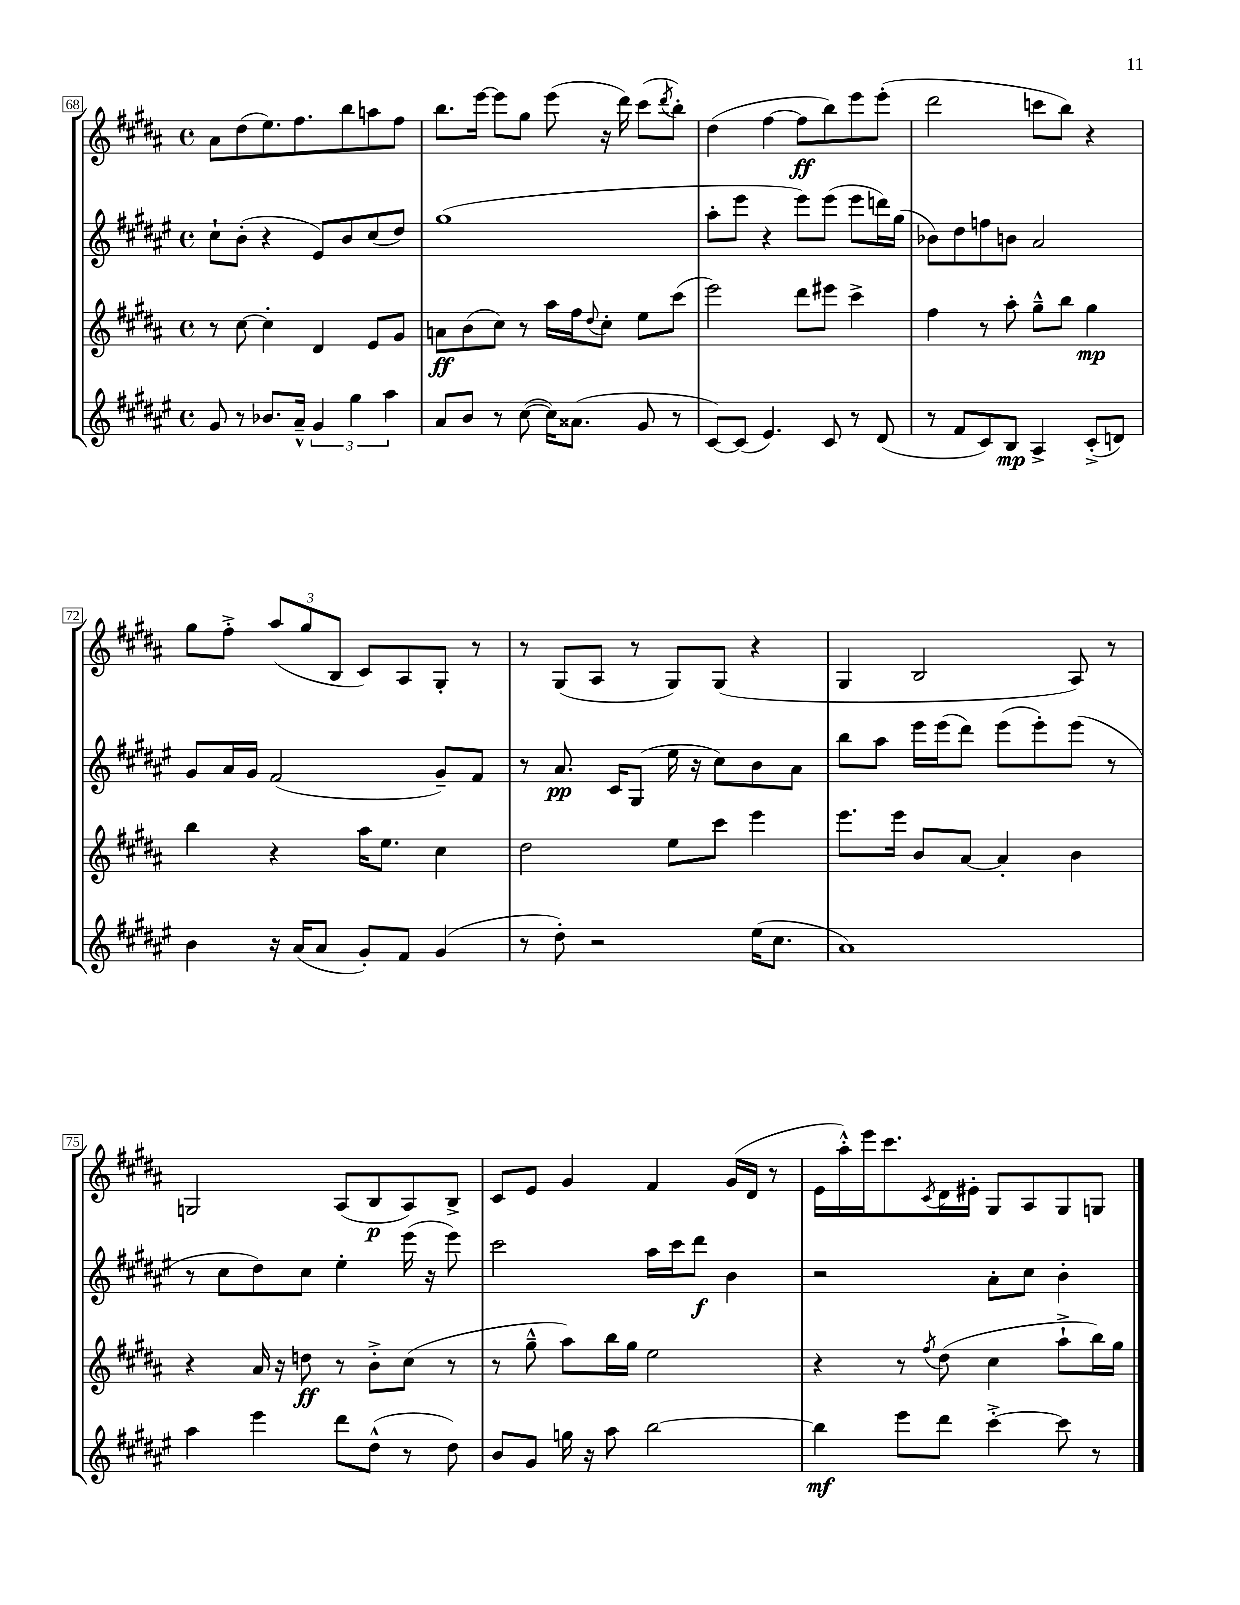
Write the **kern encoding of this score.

**kern	**kern	**kern	**kern
*staff4	*staff3	*staff2	*staff1
*clefG2	*clefG2	*clefG2	*clefG2
*k[f#c#g#d#a#e#]	*k[f#c#g#d#a#]	*k[f#c#g#d#a#e#]	*k[f#c#g#d#a#]
*M4/4	*M4/4	*M4/4	*M4/4
*met(c)	*met(c)	*met(c)	*met(c)
8g#	8r	8cc#`	8a#
8r	[8cc#	(8b'	(8dd#
8.b-	4cc#']	4r	8.ee)
16a#~^^	.	.	8.ff#
6g#	4d#	8e#)	.
.	.	8b	8bb
6gg#	.	.	.
.	8e	(8cc#	8aa
6aa#	.	.	.
.	8g#	8dd#)	8ff#
=	=	=	=
8a#	8a	(1gg#	8.bb
8b	(8b	.	.
.	.	.	[16eee
8r	8cc#)	.	8eee]
([8cc#	8r	.	8gg#
16cc#])	16aa#	.	(8eee
(8.a##	16ff#	.	.
.	8qqdd#	.	.
.	8cc#'	.	16r
.	.	.	16ddd#)
8g#	8ee	.	(8ccc#
.	.	.	8qddd#
8r	(8ccc#	.	8bb')
=	=	=	=
[8c#)	2eee)	8aa#'	(4dd#
(8c#]	.	8eee#	.
4.e#)	.	4r	[4ff#
.	8ddd#	8eee#)	8ff#]
8c#	8eee#	(8eee#	8bb)
8r	4ccc#^	8eee#	8eee
(8d#	.	16ddd)	(8eee'
.	.	(16gg#	.
=	=	=	=
8r	4ff#	8b-)	2ddd#
8f#	.	8dd#	.
8c#)	8r	8ff	.
8B	8aa#'	8b	.
4A#^	8gg#~^^	2a#	8ccc
.	8bb	.	8bb)
(8c#'^	4gg#	.	4r
8d)	.	.	.
=	=	=	=
4b	4bb	8g#	8gg#
.	.	16a#	8ff#'^
.	.	16g#	.
16r	4r	(2f#	(12aa#
(16a#	.	.	.
.	.	.	12gg#
8a#	.	.	.
.	.	.	12B
8g#')	16aa#	.	8c#)
.	8.ee	.	.
8f#	.	.	8A#
(4g#	4cc#	8g#~)	8G#'
.	.	8f#	8r
=	=	=	=
8r	2dd#	8r	8r
8dd#')	.	8.a#	(8G#
2r	.	.	8A#
.	.	16c#	.
.	.	(8G#	8r
.	8ee	16ee#	8G#)
.	.	16r	.
.	8ccc#	8cc#)	(8G#
(16ee#	4eee	8b	4r
8.cc#	.	.	.
.	.	8a#	.
=	=	=	=
1a#)	8.eee	8bb	4G#
.	.	8aa#	.
.	16eee	.	.
.	8b	16eee#	2B
.	.	(16eee#	.
.	[8a#	8ddd#)	.
.	4a#']	(8eee#	.
.	.	8eee#')	.
.	4b	(8eee#	8A#)
.	.	8r	8r
=	=	=	=
4aa#	4r	8r	2G
.	.	8cc#	.
4eee#	16a#	8dd#)	.
.	16r	.	.
.	8dd	8cc#	.
8ddd#	8r	4ee#'	(8A#
(8dd#^^	8b'^	.	8B
8r	(8cc#	(16eee#	8A#)
.	.	16r	.
8dd#)	8r	8eee#)	8B^
=	=	=	=
8b	8r	2ccc#	8c#
8g#	8gg#~^^	.	8e
16gg	8aa#)	.	4g#
16r	.	.	.
8aa#	16bb	.	.
.	16gg#	.	.
[2bb	2ee	16aa#	4f#
.	.	16ccc#	.
.	.	8ddd#	.
.	.	4b	(16g#
.	.	.	16d#
.	.	.	8r
=	=	=	=
4bb]	4r	2r	16e
.	.	.	16aa#'^^)
.	.	.	16eee
.	.	.	8.ccc#
8eee#	8r	.	.
.	8qff#	.	8qc#
8ddd#	(8dd#	.	16d#
.	.	.	16e#'
[4ccc#'^	4cc#	8a#'	8G#
.	.	8cc#	8A#
8ccc#]	8aa#`^	4b'	8G#
8r	16bb)	.	8G
.	16gg#	.	.
==	==	==	==
*-	*-	*-	*-
